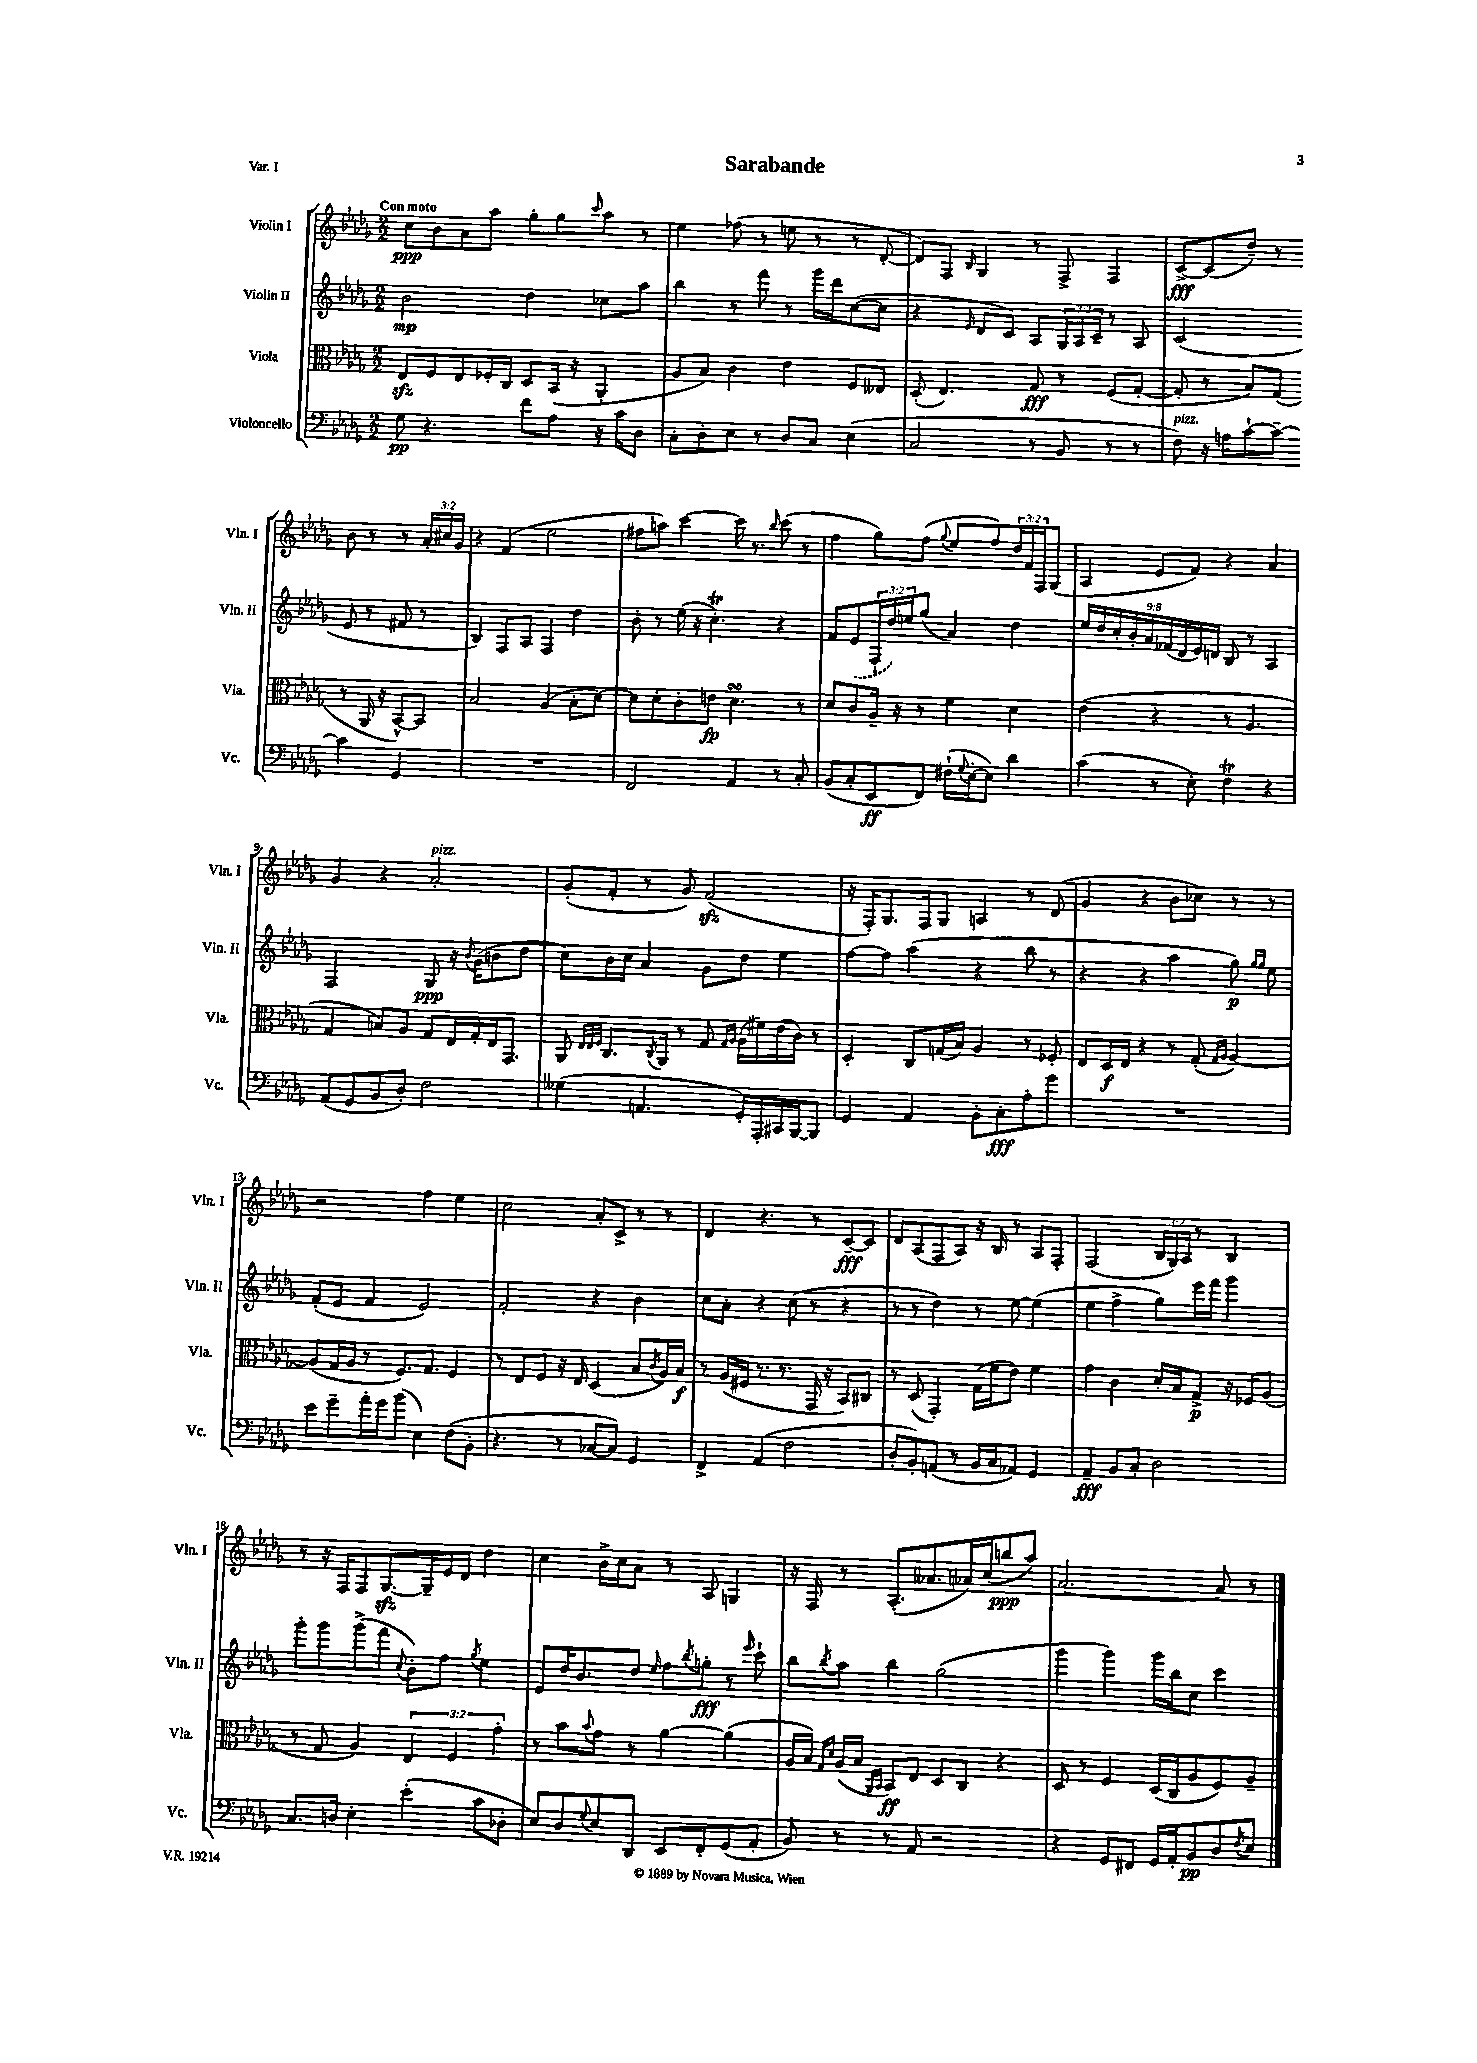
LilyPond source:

\header { title = "Sarabande" piece = "Var. I" }
<<
\new StaffGroup <<
\new Staff = "s0" \with { instrumentName = "Violin I" shortInstrumentName = "Vln. I" } {
    \clef treble \key des \major \numericTimeSignature \time 2/2 \override Staff.TupletNumber.text = #tuplet-number::calc-fraction-text \tempo "Con moto"
    c''8\ppp bes'8 aes'8 aes''8 ges''8-. ges''8 \grace { c'''16 } aes''8 r8 |
    ees''4 fes''8( r8 e''8 r8 r8 des'8~-. |
    des'8) f8 \grace { bes16 } ges4 r8 f8-> f4 |
    c'8~->\fff c'8( des''8--) r8 bes'8 r8 r8 \tuplet 3/2 { aes'16-. cis''16 ges'16 } |
    r4 f'4( ees''2 |
    fis''8 a''8) c'''4~ c'''16 r8. \grace { bes''16 } c'''8( r8 |
    f''4 ges''8) f''8( \appoggiatura { ges''8 } ees''8 f''8) \tuplet 3/2 { des''16 f'16 f16 } ges8( |
    aes4 ees'8 f'8) r4 aes'4 |
    ges'4 r4 aes'2-.^\markup { \italic "pizz." } |
    ges'8-.( f'8-. r8 ges'8) f'2\sfz( |
    r16 f16-.) ges8. f16 ges8 a4 r8 des'8( |
    ges'4 r4 bes'8 ces''8) r8 r8 |
    r2 f''4 ees''4 |
    c''2 aes'8-. c'8-> r8 r8 |
    des'4 r4. r8 c'8~--\fff c'8 |
    des'8 aes8( f8 aes8) r16 bes16 r8 aes8 f8-. |
    f2( \tuplet 3/2 { bes16 ges16) aes16 } r8 bes4 |
    r8 r16 f16 f8 ges8.~\sfz ges16-- ees'16 des'16 des''4 |
    c''4 bes'16-> c''16 aes'8 r8 aes8 g4 |
    r16 f16 r8 aes8.-.( aeses'8. aes'16) c''16( b''8\ppp aes''8) |
    aes'2.~ aes'8 r8 \bar "|." |
}
\new Staff = "s1" \with { instrumentName = "Violin II" shortInstrumentName = "Vln. II" } {
    \clef treble \key des \major \numericTimeSignature \time 2/2 \override Staff.TupletNumber.text = #tuplet-number::calc-fraction-text
    bes'2\mp des''4 ces''8 aes''8 |
    bes''4 r8 f'''8 r8 ges'''16 des'''16 c''8~( c''8 |
    r4 \grace { ees'16 } des'8 c'8) aes8 \tuplet 3/2 { ges16 aes16 c'16-- } r8 aes8 |
    c'2( ees'8 r8 fis'8 r8 |
    bes4) f8 aes8 f4 des''4 |
    bes'8-. r8 ees''16( r16 c''4.-.\trill) r4 |
    f'8 \once \slurDashed ees'8( \tuplet 3/2 { f16-! des''16) e''16 } ges''8( aes'4) des''4 |
    \tuplet 9/8 { ees''16 des''16 c''16-. bes'16-. aes'16 fes'16( des'16 ees'16) d'16 } bes8 r8 aes4 |
    f2 ges8\ppp r16 \appoggiatura { bes'8 } ges'16( b'8 des''8 |
    c''8) bes'16 c''16 aes'4 ges'8 des''8 ees''4 |
    f''8~ f''8 aes''4( r4 bes''8 r8 |
    r4 r4 aes''4 ges''8\p) \grace { ges''16 ges''16 } ees''8 |
    f'8-.( ees'8 f'4 ees'2) |
    f'2-. r4 bes'4 |
    c''8 aes'8-. r4 c''8( r8 r4 |
    r8 r8 des''4) r8 ees''8~ ees''4( |
    ees''4 f''4-> ges''8) ees'''16 f'''16 ges'''4 |
    ges'''8-. ges'''8 ges'''8->( f'''8 \appoggiatura { c''8 } bes'8-.) f''8 \acciaccatura { ges''8 } ees''4 |
    ees'8 des''16 bes'8. des''8 \grace { ees''16 } f''8 \acciaccatura { bes''8 } g''8-.\fff r8 \grace { ees'''16 } c'''8-! |
    bes''8 \acciaccatura { bes''8 } aes''8 bes''4 ges''2( |
    ges'''4 ges'''4) ges'''16 bes''16 c''8 c'''4 \bar "|." |
}
\new Staff = "s2" \with { instrumentName = "Viola" shortInstrumentName = "Vla." } {
    \clef alto \key des \major \numericTimeSignature \time 2/2 \override Staff.TupletNumber.text = #tuplet-number::calc-fraction-text
    ees8\sfz f8 ees8 fes16-. c16 des8 bes,16( r16 aes,4-. |
    aes8 bes8) c'4 ees'4 f8 eeses8 |
    des8-.( ees4.) ges8\fff r8 f8( ges8~-. |
    ges8-. r8 bes8) ges8( r8 aes,16 r16 bes,8~-^) bes,8 |
    bes2 aes4( bes8-. des'8~) |
    des'8 des'8-. c'8-. e'8\fp des'4.\turn r8 |
    des'8 c'8 aes16-- r16 r8 f'4 des'4 |
    ees'4( r4 r8 aes4. |
    ges4 b8) aes8 ges8 ees16 ges16-. ees16 ges,8. |
    aes,8 \grace { ees32 ees32 f32 } c8. \acciaccatura { c8 } aes,16 r8 ges8 \grace { ges16 aes16 } aes16( fis'16) ees'16( c'16) r8 |
    des4-. c8 g16( bes16) aes4 r8 fes8-. |
    ees8 des16\f ees16 r4 r8 ges8-.( \grace { ges16 aes16 } aes4~) |
    aes8( ges16 aes16 r8 f8.) ges8. f4 |
    r8 ees8 f8 r16 ees16 des4( bes8 \acciaccatura { c'8 } aes16) bes16\f |
    r8 aes16( fis16 r8. r8. ges,16 r16 bes,8) cis8 |
    r8 des8( ges,4-.) ges16( f'16 ees'8) f'4 |
    ges'4 c'4 des'16-. bes16 ges8->\p r16 fes16 aes8( |
    r8 ges8 aes4) \tuplet 3/2 { ees4 f4 ges'4-. } |
    r8 bes'8 \appoggiatura { bes'8 } ges'8 r8 aes'4~ aes'4( |
    aes16 bes16) \grace { ges16 des'16 } aes16( bes16 \grace { aes,16 bes,16 } bes,8\ff) ees8 des8 c8 r4 |
    des8 r8 f4 des16( c16 aes8 f8) aes8-- \bar "|." |
}
\new Staff = "s3" \with { instrumentName = "Violoncello" shortInstrumentName = "Vc." } {
    \clef bass \key des \major \numericTimeSignature \time 2/2
    ges8\pp r4. f'8 aes8 r16 c'16 des8 |
    c8-. des8-. ees8 r8 des8 c8 ees4( |
    c2 r8 bes,8 r8 r8 |
    f8^\markup { \italic "pizz." }) r16 a16 c'8~-! c'8~-- c'4 ges,4 |
    R1 |
    f,2 aes,4 r8 c8-. |
    bes,8( c8-. ees,8\ff f,8) fis16-!( \appoggiatura { ges8 } ees16~-. ees8) des'4 |
    c'4( r8 ees8-.) f4\trill r4 |
    aes,8( ges,8 bes,8 des8-.) f2 |
    geses4( a,4. ges,16-.) aes,,16-. cis,16 bes,,16~ bes,,8 |
    ges,4 aes,4 bes,8-. c8-.\fff aes8-. ges'8 |
    R1 |
    ees'8 ges'8-- aes'16-. ges'16 bes'8( ees4) f8( bes,8-. |
    r4. r8 ces8~ ces8) ges,4 |
    f,4-> aes,4( f2 |
    des8-. bes,8-.) a,8( r8 bes,16 c16 aes,8) ges,4 |
    aes,4--\fff bes,8 c8-. des2 |
    c8. d16 ees4-. ees'4-.( c'8 des8-. |
    ees8) des8 \appoggiatura { ges8 } ees8 des,8 ees,8 f,8-. ges,8( aes,8-. |
    bes,8) r8 r8 aes,8 r2 |
    r4 ges,8 fis,8 ges,16 aes,16-. bes,8\pp des8 \acciaccatura { f8 } ees8 \bar "|." |
}
>>
>>
